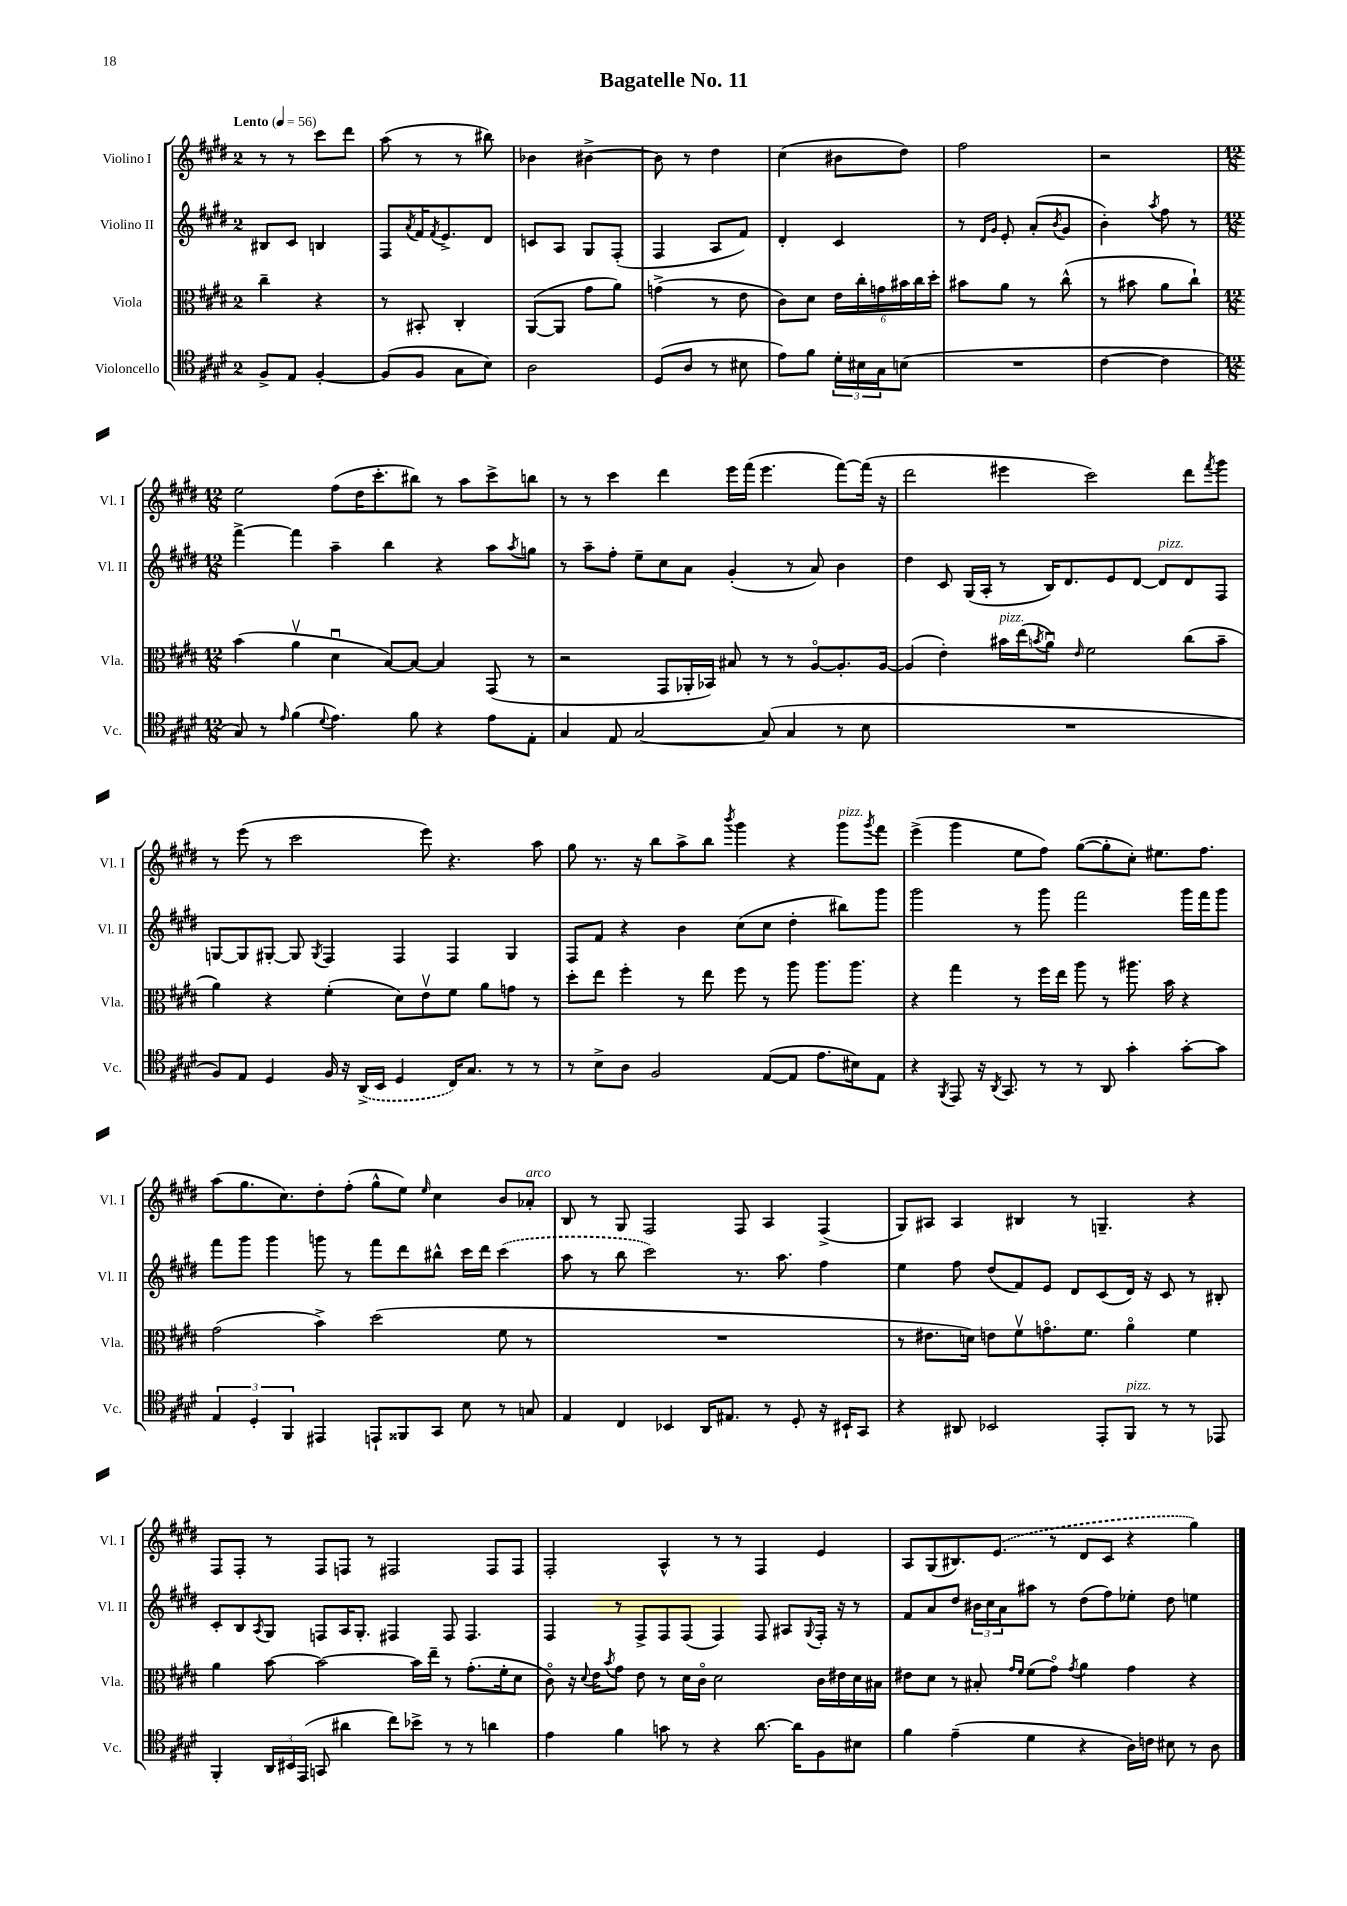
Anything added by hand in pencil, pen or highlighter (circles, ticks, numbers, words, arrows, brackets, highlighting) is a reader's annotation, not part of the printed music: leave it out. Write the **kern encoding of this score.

**kern	**kern	**kern	**kern
*part4	*part3	*part2	*part1
*staff4	*staff3	*staff2	*staff1
*I"Violoncello	*I"Viola	*I"Violino II	*I"Violino I
*I'Vc.	*I'Vla.	*I'Vl. II	*I'Vl. I
*clefC4	*clefC3	*clefG2	*clefG2
*k[f#c#g#d#]	*k[f#c#g#d#]	*k[f#c#g#d#]	*k[f#c#g#d#]
*M2/4	*M2/4	*M2/4	*M2/4
*MM56	*MM56	*MM56	*MM56
=1	=1	=1	=1
!	!	!	!LO:TX:a:B:t=Lento
8F#^/L	4cc#~\	8B#X/L	8r
8E/J	.	8c#/J	8r
[4F#'/	4r	4Bn/	8ccc#\L
.	.	.	8ddd#\J
=2	=2	=2	=2
(8F#/L]	8r	8F#/L	(8aa\
.	.	8qa/	.
8F#/J	8BB#X'/	16f#/K	8r
.	.	8qf#/	.
.	.	8.e^/	.
8G#\L	4C#'/	.	8r
8B\J)	.	8d#/J	8bb#X\)
=3	=3	=3	=3
2A\	([8AA/L	8cn/L	4b-X\
.	8AA/J]	8A/J	.
.	8g#\L	8G#/L	[4b#X^\
.	8a\J)	(8F#'/J	.
=4	=4	=4	=4
(8D#/L	(4gn^\	4F#/	8b#\]
8A/J	.	.	8r
8r	8r	8A/L	4dd#\
8B#X\	8e\	8f#/J)	.
=5	=5	=5	=5
8e\L)	8c#\L)	4d#'/	(4cc#\
8f#\J	8d#\J	.	.
24d#'\LL	24e\LL	4c#/	8b#X\L
24B#X\	24cc#'\	.	.
24G#\J	24gn\	.	.
(8Bn\J	24b#X\	.	8dd#\J)
.	24cc#\	.	.
.	24dd#'\JJ	.	.
=6	=6	=6	=6
2r	8b#X\L	8r	2ff#\
.	.	16qqd#/LL	.
.	.	16qqg#/JJ	.
.	8a\J	8e'/	.
.	8r	(8a'/L	.
.	.	8qb/	.
.	(8cc#^^\	8g#/J	.
=7	=7	=7	=7
[4c#\	8r	4b'\)	2r
.	8b#X\	.	.
.	.	8qaa/	.
4c#\]	8a\L	8ff#\	.
.	8cc#`\J)	8r	.
!!LO:LB:g=z
=8	=8	=8	=8
*M12/8	*M12/8	*M12/8	*M12/8
8G#/)	(4b\	[4fff#^\	2ee\
8r	.	.	.
16qqe/	.	.	.
(4f#\	4av\	4fff#\]	.
8qqd#/	.	.	.
4.e\)	4d#u\	4aa~\	(8ff#\L
.	.	.	16dd#\K
.	.	.	8.ccc#'\
.	[8B/L)	4bb\	.
8f#\	8B/J_	.	8bb#X\J)
4r	4B/]	4r	8r
.	.	.	8aa\L
8e\L	(8GG#/	8aa\L	8ccc#^\
.	.	8qaa/	.
8E'\J	8r	8ggn\J	8bbn\J
=9	=9	=9	=9
4G#/	2r	8r	8r
.	.	8aa~\L	8r
8E/	.	8ff#'\J	4ccc#\
[2G#/	.	8ee~\L	.
.	8GG#/L	8cc#\	4ddd#\
.	16AA-X'/L	8a\J	.
.	16BB-X/JJ)	.	.
.	8B#X/	(4g#'/	16eee\LL
.	.	.	(16fff#\JJ
(8G#/]	8r	.	4.eee\
4G#/	8r	8r	.
.	[8A/L	8a/)	.
8r	8.A'/]	4b\	[8fff#\L)
8B\	.	.	(16fff#\Jk]
.	[16A/Jk	.	16r
=10	=10	=10	=10
1.r	(4A/]	4dd#\	2ddd#\
.	4e'\)	8c#/	.
.	.	(16G#/LL	.
.	.	16A'/JJ	.
!	!LO:TX:a:i:t=pizz.	!	!
.	16b#X\LL	8r	4eee#X\
.	(16ee\J	.	.
.	8qbn/	.	.
.	8au\J)	16B/KL)	.
.	.	8.d#/	.
.	16qqe/	.	.
.	2f#\	.	2ccc#\)
.	.	8e/	.
.	.	[8d#/J	.
!	!	!LO:TX:a:i:t=pizz.	!
.	.	8d#/L]	.
.	(8cc#\L	8d#/	8ddd#\L
.	.	.	8qfff#/
.	8b~\J	8F#/J	8ggg#\J
!!LO:LB:g=z
=11	=11	=11	=11
8F#/L)	4a\)	[8Gn/L	8r
8E/J	.	8G/]	(8eee\
4D#/	4r	[8G#X'/J	8r
.	.	8G#/]	2ccc#\
.	.	8qG#/	.
16F#/	(4f#'\	4F#/	.
16r	.	.	.
(16AA^/LL	.	.	.
16BB/JJ	.	.	.
4D#/	8d#\L)	4F#/	.
.	8ev\	.	8eee\)
16C#/KL)	8f#\J	4F#/	4.r
8.G#/J	.	.	.
.	8a\L	.	.
8r	8gn\J	4G#/	.
8r	8r	.	8aa\
=12	=12	=12	=12
8r	8dd#'\L	8F#/L	8gg#\
8B^\L	8ee\J	8f#/J	8.r
8A\J	4ff#'\	4r	.
.	.	.	16r
2F#/	.	.	8bb\L
.	8r	4b\	8aa^\
.	8ee\	.	8bb\J
.	.	.	8qbbb/
.	8ff#\	(8cc#\L	4ggg#\
([8E/L	8r	8cc#\J	.
8E/J]	8aa\	4dd#'\	4r
8.e\L	8.aa\L	.	.
!	!	!	!LO:TX:a:i:t=pizz.
.	.	8bb#X\L)	8ggg#\L
16B#X\k)	8.aa\J	.	.
.	.	.	8qggg#/
8E\J	.	8ggg#\J	8fff#\J
=13	=13	=13	=13
4r	4r	2ggg#\	(4eee^\
8qFF#/	.	.	.
8EE/	4gg#\	.	4ggg#\
16r	.	.	.
8qAA/	.	.	.
8.GG#/	.	.	.
.	8r	8r	8ee\L
8r	16ff#\LL	8ggg#\	8ff#\J)
.	16ee\JJ	.	.
8r	8aa\	2fff#\	([8gg#\L
8AA/	8r	.	8gg#'\]
4g#'\	8.aa#X\	.	8cc#'\J)
.	.	.	8.ee#X\L
.	16b\	.	.
[8g#'\L	4r	16ggg#\LL	.
.	.	16fff#\J	8.ff#\J
8g#\J]	.	8ggg#\J	.
!!LO:LB:g=z
=14	=14	=14	=14
6E/	(2g#\	8fff#\L	(8aa\L
.	.	8ggg#\J	8.gg#\
6D#'/	.	.	.
.	.	4ggg#\	.
.	.	.	8.cc#\)
6FF#/	.	.	.
4EE#X/	4b^\)	8gggn\	8dd#'\
.	.	8r	(8ff#'\J
8EEn`/L	(2dd#\	8fff#\L	8gg#^^\L
8FF##X/	.	8ddd#\	8ee\J)
.	.	.	16qqee/
8GG#/J	.	8bb#X^^\J	4cc#\
8B\	.	16ccc#\LL	.
.	.	16ddd#\JJ	.
8r	8f#\	(4ccc#\	8b/L
!	!	!	!LO:TX:a:i:t=arco
8Gn/	8r	.	8a-X'/J
=15	=15	=15	=15
4E/	1.r	8aa\	8B/
.	.	8r	8r
4C#/	.	8bb\	8G#/
.	.	2ccc#\)	2F#/
4BB-X/	.	.	.
16AA/KL	.	.	.
8.E#X/J	.	.	.
.	.	8.r	8F#/
8r	.	.	4A/
.	.	8.aa\	.
8D#'/	.	.	.
16r	.	4ff#\	(4F#^/
16BB#X`/KL	.	.	.
8GG#/J	.	.	.
=16	=16	=16	=16
4r	8r	4ee\	8G#/L)
.	8.e#X\L	.	8A#X/J
8AA#X/	.	8ff#\	4A#/
.	16dn\Jk)	.	.
2BB-X/	8en\L	(8dd#/L	.
.	8f#v\	8f#/)	4B#X/
.	8.gn\	8e/J	.
.	.	8d#/L	8r
.	8.f#\J	.	.
8EE'/L	.	(8c#/	4.Gn~/
!LO:TX:a:i:t=pizz.	!	!	!
8FF#/J	4a\	16d#/Jk)	.
.	.	16r	.
8r	.	8c#/	.
8r	4f#\	8r	4r
8EE-X/	.	8B#X'/	.
!!LO:LB:g=z
=17	=17	=17	=17
4FF#'/	4a\	8c#'/L	8F#/L
.	.	8B/	8F#'/J
.	.	8qA/	.
24AA/LL	[8b\	8G#/J	8r
24BB#X/	.	.	.
(24EE/JJ	.	.	.
8GGn/	2b\_	8Fn/L	8F#/L
4a#X\	.	16A/K	8Fn/J
.	.	8.G#'/J	.
.	.	.	8r
8cc#\L)	.	4F#X/	2F#X/
8b-X^\J	16b\LL]	.	.
.	16ee~\JJ	.	.
8r	8r	8F#/	.
8r	(8.g#'\L	4.F#/	.
4an\	.	.	8F#/L
.	16f#'\k	.	.
.	8d#\J	.	8F#/J
=18	=18	=18	=18
4e\	8c#\)	4F#/	2F#'/
.	16r	.	.
.	8qqd#/	.	.
.	16e\KL	.	.
.	8qb/	.	.
4f#\	8g#\J	8r	.
.	8e\	8F#^/L	.
8gn\	8r	8F#/	4A^^/
8r	16d#\LL	(8F#/J	.
.	16c#\JJ	.	.
4r	2d#\	4F#/)	8r
.	.	.	8r
[8.a\	.	8F#/	4F#/
.	.	8A#X/L	.
16a\KL]	.	.	.
.	.	8qqG#/	.
8F#\	16c#\LL	16F#'/Jk	4e/
.	16e#X\	16r	.
8B#X\J	16d#\	8r	.
.	16B#X\JJ	.	.
=19	=19	=19	=19
4f#\	8e#X\L	8f#/L	8A/L
.	8d#\J	8a/	(8G#/
(4e~\	8r	8dd#/J	8.B#X/)
.	8B#X'/	24b#X\LL	.
.	.	24cc#\	.
.	.	.	(8.e/J
.	.	24a\J	.
.	16qqg#/LL	.	.
.	16qqf#/JJ	.	.
4d#\	(8f#\L	8aa#X\J	.
.	8g#\J)	8r	8r
.	8qg#/	.	.
4r	4a\	(8dd#\L	8d#/L
.	.	8ff#\)	8c#/J
16A\LL)	4g#\	8ee-X'\J	4r
16cn\JJ	.	.	.
8B#X\	.	8dd#\	.
8r	4r	4een\	4gg#\)
8A\	.	.	.
==	==	==	==
*-	*-	*-	*-
